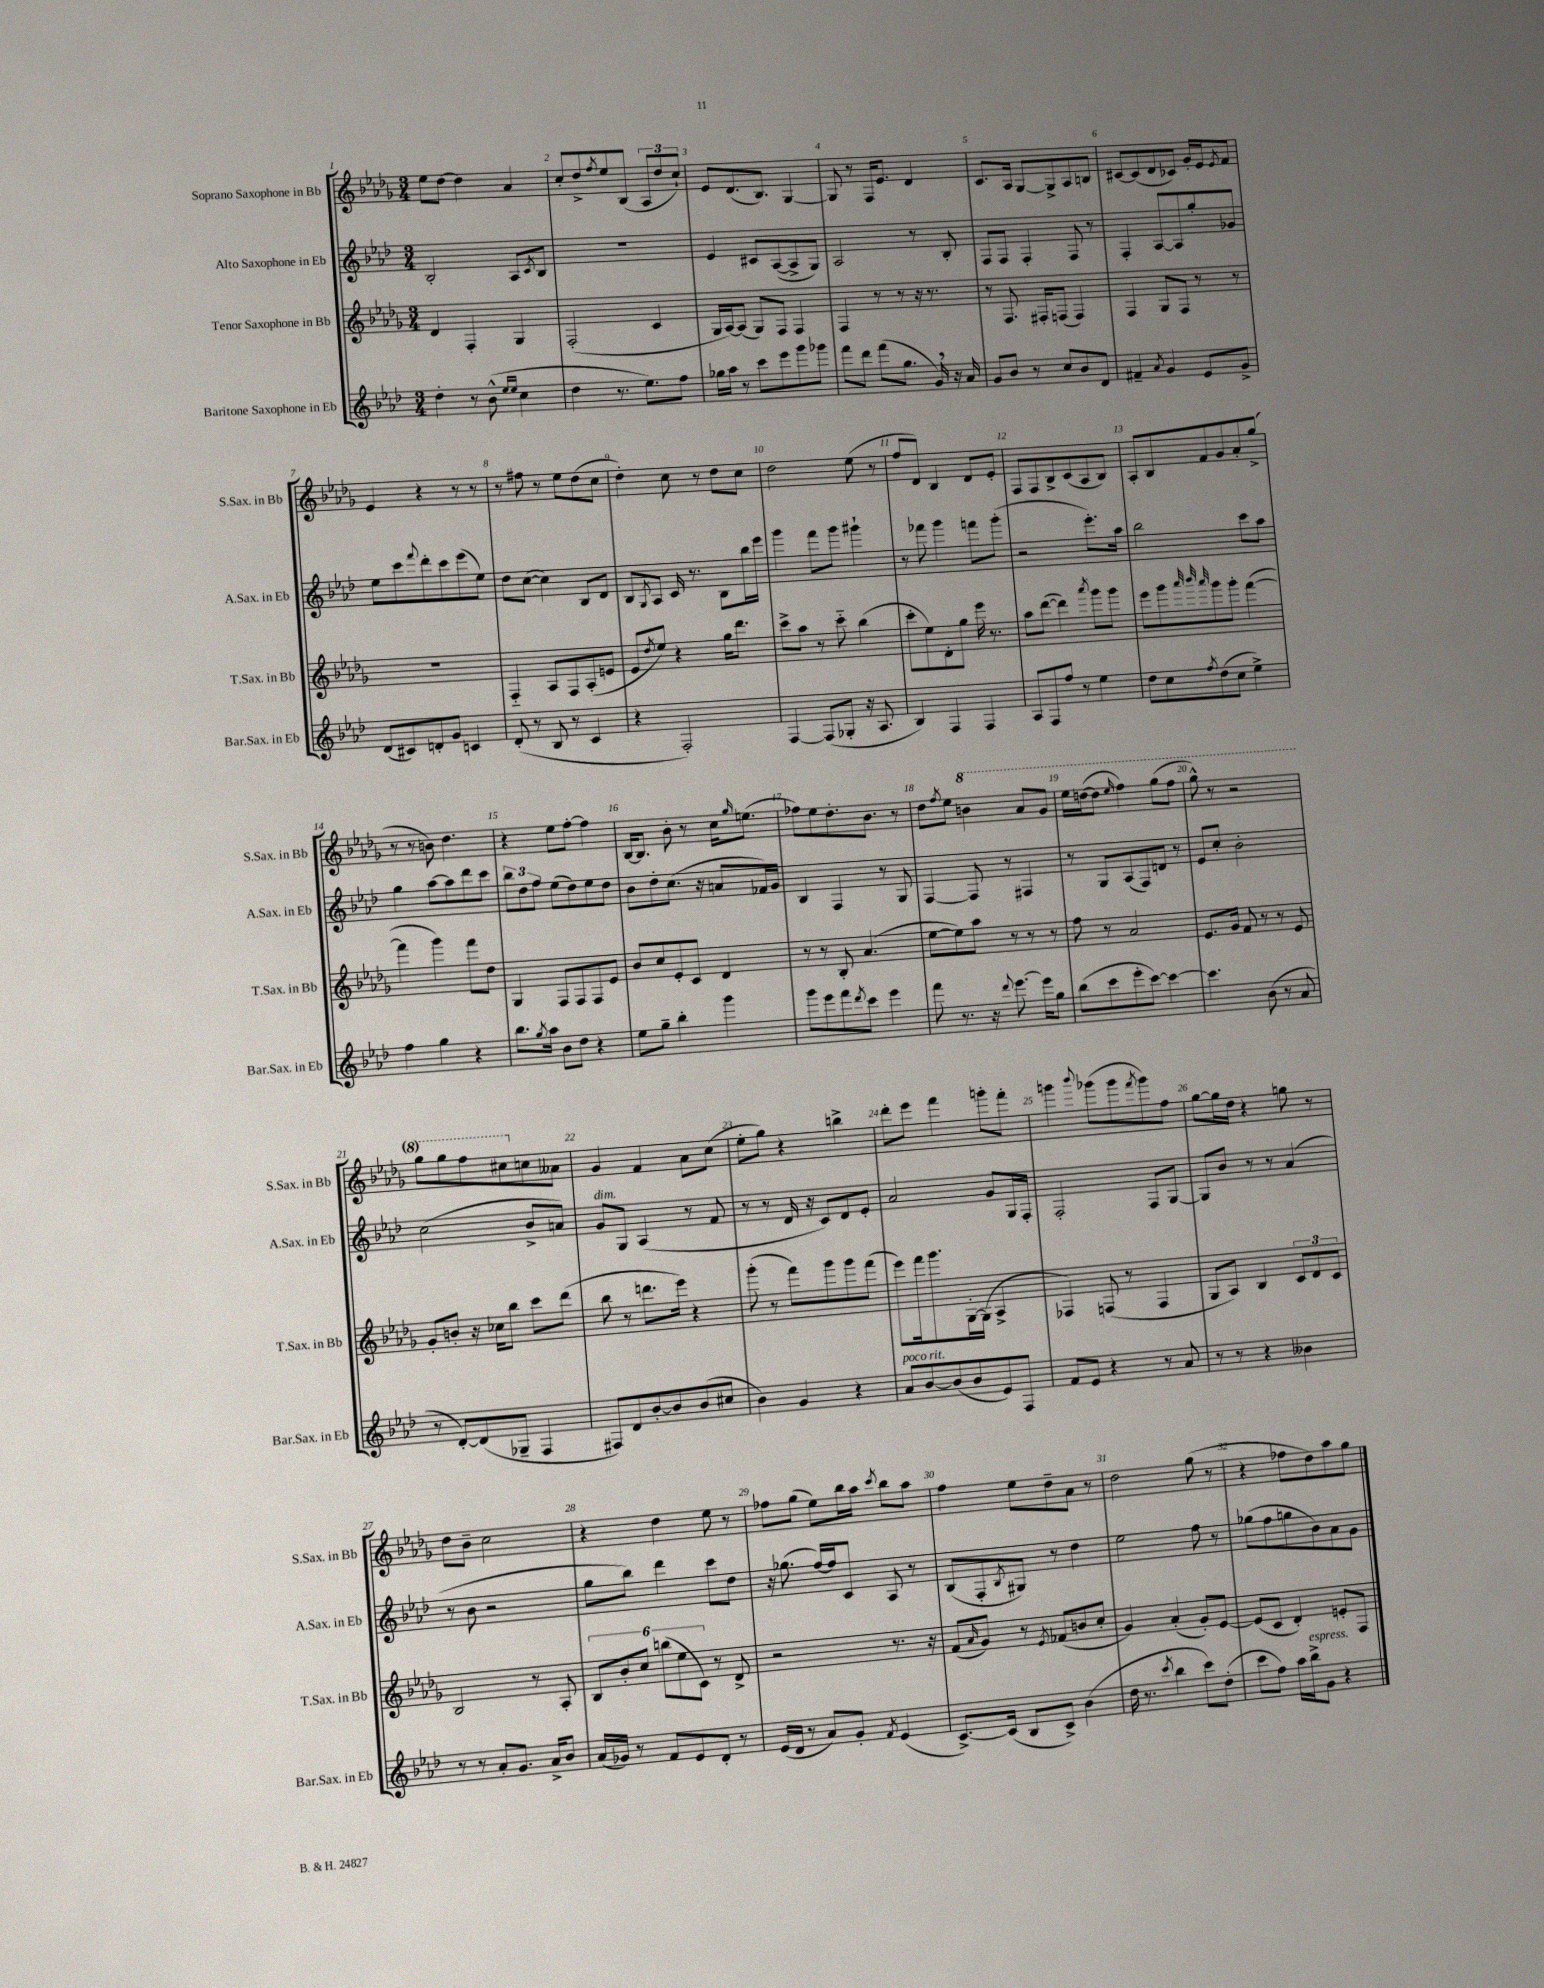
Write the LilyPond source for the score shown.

<<
\new StaffGroup <<
\new Staff = "s0" \with { instrumentName = "Soprano Saxophone in Bb" shortInstrumentName = "S.Sax. in Bb" } {
    \clef treble \key des \major \numericTimeSignature \time 3/4
    ees''8 des''8~ des''4 aes'4 |
    c''8-. des''8-> \acciaccatura { f''8 } ees''8 bes8( \tuplet 3/2 { aes8 des''8 c''8-!) } |
    ees'8 des'8.( bes8.) ges4~ |
    ges8 r8 f16 ees'8. des'4 |
    c'8. aes16 ges8~ ges8-> aes8 b8 |
    cis'8~ cis'8( des'8 ces'8) ges'16-. ees'16 \acciaccatura { ees'8 } f'8 |
    ees'4 r4 r8 r8 |
    r8 fis''8 r8 ees''8 des''8( c''8 |
    des''4-.) c''8 r8 des''8 c''8 |
    des''2 ees''8( r8 |
    f''8 des'8) bes4 des'8 ees'8-. |
    f8 f8 bes8-> c'8( aes8 bes8) |
    aes8-. bes8 f'8 ges'8 aes'8-. ges''8->( |
    r8 r8 b'8) des''4. |
    r4 ees''8 f''8~-. f''4 |
    bes16~ bes8. bes'8-. r8 c''16 \grace { ges''16 } e''8.( |
    fes''8) ees''8 des''8.-. bes'8. r8 |
    des''8 \acciaccatura { f''8 } ees''8 \ottava #1 b''4 aes''8 ges''8 |
    ees'''16 d'''16~( d'''8 \grace { ees'''16 } f'''4) ges'''8( f'''8 |
    ges'''8-^) r8 r2 |
    ges'''8 ges'''8 f'''8 cis'''8 \ottava #0 c''!8 aeses'8 |
    ges'4 f'4 aes'8 c''8( |
    ees''8-. ges''8) r4 b''4-> |
    des'''8-. ees'''8 f'''4 g'''8-. f'''8-. |
    g'''4 \appoggiatura { bes'''8 } ges'''8( ges'''8 \acciaccatura { f'''8 } ges'''8) f''8 |
    ges''8~ ges''16 des''16 r4 g''8 r8 |
    des''8 bes'8-- c''2 |
    r4 des''4 ees''8 r8 |
    fes''8 ges''8( ees''8) bes''16 aes''16 \acciaccatura { c'''8 } bes''8 aes''8 |
    f''4 ees''8 des''8-- aes'8 r8 |
    des''2 ges''8( r8 |
    r4 fes''8 des''8) aes''8 ges''8 \bar "|." |
}
\new Staff = "s1" \with { instrumentName = "Alto Saxophone in Eb" shortInstrumentName = "A.Sax. in Eb" } {
    \clef treble \key aes \major \numericTimeSignature \time 3/4
    bes2-. aes8 \acciaccatura { c'8 } bes8 |
    R2. |
    ees'4 cis'8 aes8~( aes8-> g8) |
    aes2 r8 bes8-. |
    f8 f8 f4-. f8 r8 |
    f4-. aes8~ aes8 g''8-. ges'8 |
    ees''8 c'''8 \appoggiatura { f'''8 } des'''8-. c'''8 ees'''8( ees''8) |
    des''8 c''8~( c''4) bes8 des'8 |
    bes8 \acciaccatura { g8 } aes8 c'16 r8. bes8 bes''16 ees'''16 |
    g'''4 f'''8 g'''8 gis'''4-! |
    r8 fes'''8 g'''4 f'''8 g'''8-.( |
    r2 ees'''8.-.) aes''16 |
    bes''2 c'''8 aes''8 |
    g''4 aes''8~ aes''8 des'''8 c'''8 |
    \tuplet 3/2 { bes''8 des''8 f''8 } ees''8( des''8) ees''8 des''8 |
    bes'8 des''8-. c''8.( r16 a'8 fes'16) g'16 |
    bes4 f4 r8 g8 |
    f4~ f8 r8 fis4 |
    r8 g8 aes8( f8) d'8 r8 |
    ees'8 c''8-. bes'2-. |
    c''2( bes'8-> a'8) |
    g'8^\markup { \italic "dim." } g8 aes4( r8 f'8 |
    r8 r8 des'16 r16 c'8) des'8 ees'8-. |
    aes'2 g'8 g16 f16-. |
    f2-. f8 g8~ |
    g8 bes'8 r8 r8 aes'4( |
    r8 bes'8 r2 |
    g''8 bes''8) des'''4 c'''8 des''8 |
    r16 ges''8.( f''16~) f''16 c'8 aes8 r8 |
    bes8( f8-. \acciaccatura { bes8 } gis8) r8 des''4 |
    ees''2 f''8 r8 |
    ges''8( f''8 g''8 bes'8) aes'8 g'8 \bar "|." |
}
\new Staff = "s2" \with { instrumentName = "Tenor Saxophone in Bb" shortInstrumentName = "T.Sax. in Bb" } {
    \clef treble \key des \major \numericTimeSignature \time 3/4
    des'4 f4-. ges4 |
    f2-.( c'4 |
    ges16 aes16~) aes8( ges8) f8 f4 |
    f4 r8 r8 r16 r8. |
    r8 f8. fis16-. f8( f4) |
    f4 ges8 f8 r8 r8 |
    R2. |
    f4-_ aes8 f8 aes8-.( e'8 |
    ees'8 \acciaccatura { des''8 } ees''8) r4 ges''16 des'''8. |
    c'''8-> aes''8 r8 c'''8-_ bes''4( |
    c'''8-. ees''8) des'8-. ges''8 ees'''16 r8. |
    aes''8 des'''8~( des'''4) \acciaccatura { aes'''8 } ges'''8 ges'''8 |
    ees'''8 ges'''8 \grace { aes'''32 bes'''32 aes'''32 } ges'''8 ges'''8-. f'''4~( |
    f'''4 ges'''4) f'''8 des''8 |
    ges4 f8 f8 f8 ees'8 |
    bes'8 c''8 ees'8-. c'8 des'4 |
    r8 r8 bes8-. aes'4.( |
    ees''8~ ees''8) aes''8 r8 r8 r8 |
    f''8 r8 aes'2 |
    ees'8. ges'16 f'8 r8 r8 ees'8 |
    ges'8-. b'8-. r16 ces''16 bes''8 c'''8 des'''8( |
    bes''8 r8 d'''8. ees'''16) r4 |
    ges'''8-.( r8 f'''8) ges'''8 ges'''8 f'''8( |
    ees'''8) f'''16 ges'''8. ges16~-. ges16( aes4-> |
    fes4) f8( r8 f4 |
    ges8 aes8) bes4 \tuplet 3/2 { c'8 des'8 c'8 } |
    bes2 r8 aes8-. |
    \tuplet 6/4 { bes8 bes'8-. c''8 b''8( ees''8 c'8) } r8 des'8-> |
    r2 r8. r16 |
    f'8( \grace { aes'16 } ges'8) r8 \acciaccatura { ees'8 } fes'8( b'8 c''8-. |
    ges'4) aes'4-.( ges'8-.) ees'8~ |
    ees'8( c'8 des'4-.) e'8-. f8 \bar "|." |
}
\new Staff = "s3" \with { instrumentName = "Baritone Saxophone in Eb" shortInstrumentName = "Bar.Sax. in Eb" } {
    \clef treble \key aes \major \numericTimeSignature \time 3/4
    des''4-. r8 bes'8-^( \grace { ees''16 ees''16 } c''4 |
    des''4 r8. ees''8.) f''8 |
    ges''16 aes''16 r8 c'''8 ees'''8 g'''8 ges'''8 |
    f'''8 des'''8 f'''8( g''8. g'16) \breathe r16 aes'16 |
    g'8 bes'8 r8 c''8 bes'8 des'8 |
    fis'4-- \acciaccatura { aes'8 } g'4 ees'8 g'8-> |
    des'8( cis'8) d'8-. g'8 c'4 |
    des'8-.( r8 bes8 r8 c'4 |
    r4 f2-.) |
    f4~ f8( ges8-. r16 aes8. |
    bes4) f4 f4 |
    aes8 f8 f''8 r8 ees''4 |
    des''8 c''8 \acciaccatura { f''8 } des''8( c''8 ees''4->) |
    f''4 g''4 r4 |
    bes''8. \acciaccatura { g''8 } aes''16 bes'8 des''8 r4 |
    ees''8 g''8-- bes''4-. g'''4 |
    g'''8 ees'''8 f'''8 \acciaccatura { des'''8 } c'''8 ees'''4 |
    f'''8 r8. r16 \appoggiatura { des'''8 } ees'''8.~ ees'''16 g''8 |
    bes''8( c'''8 ees'''8-. c'''8~) c'''4~ |
    c'''4. bes'8( r8 aes'8 |
    r8 des'8~-.) des'8( ges8-- f4 |
    fis8) des'8 bes'8~-. bes'8 bes'8( cis''8 |
    bes'4) g'4 r4 |
    aes'8^\markup { \italic "poco rit." } bes'8~ bes'8( bes'8 ees'8) f8 |
    f'8 ees'8 r4 r8 aes'8 |
    r8 r8 r4 beses'4 |
    r8 r8 aes'8-. g'8. aes'16-> bes'8 |
    aes'16( ges'16) r8 f'8 ees'8 des'8-. r8 |
    ees'16( des'16 r8 aes'8) g'8-. \acciaccatura { f'8 } ees'4( |
    c'8.~->) c'16( bes8 c'8->) bes'4( |
    des''16 r8. \acciaccatura { c'''8 } bes''4 c'''8) des''8-.( |
    c'''8 f''8) aes''16 bes''16->^\markup { \italic "espress." } g'8 r4 \bar "|." |
}
>>
>>
\layout { \context { \Score \override BarNumber.break-visibility = ##(#f #t #t) barNumberVisibility = #all-bar-numbers-visible } }
